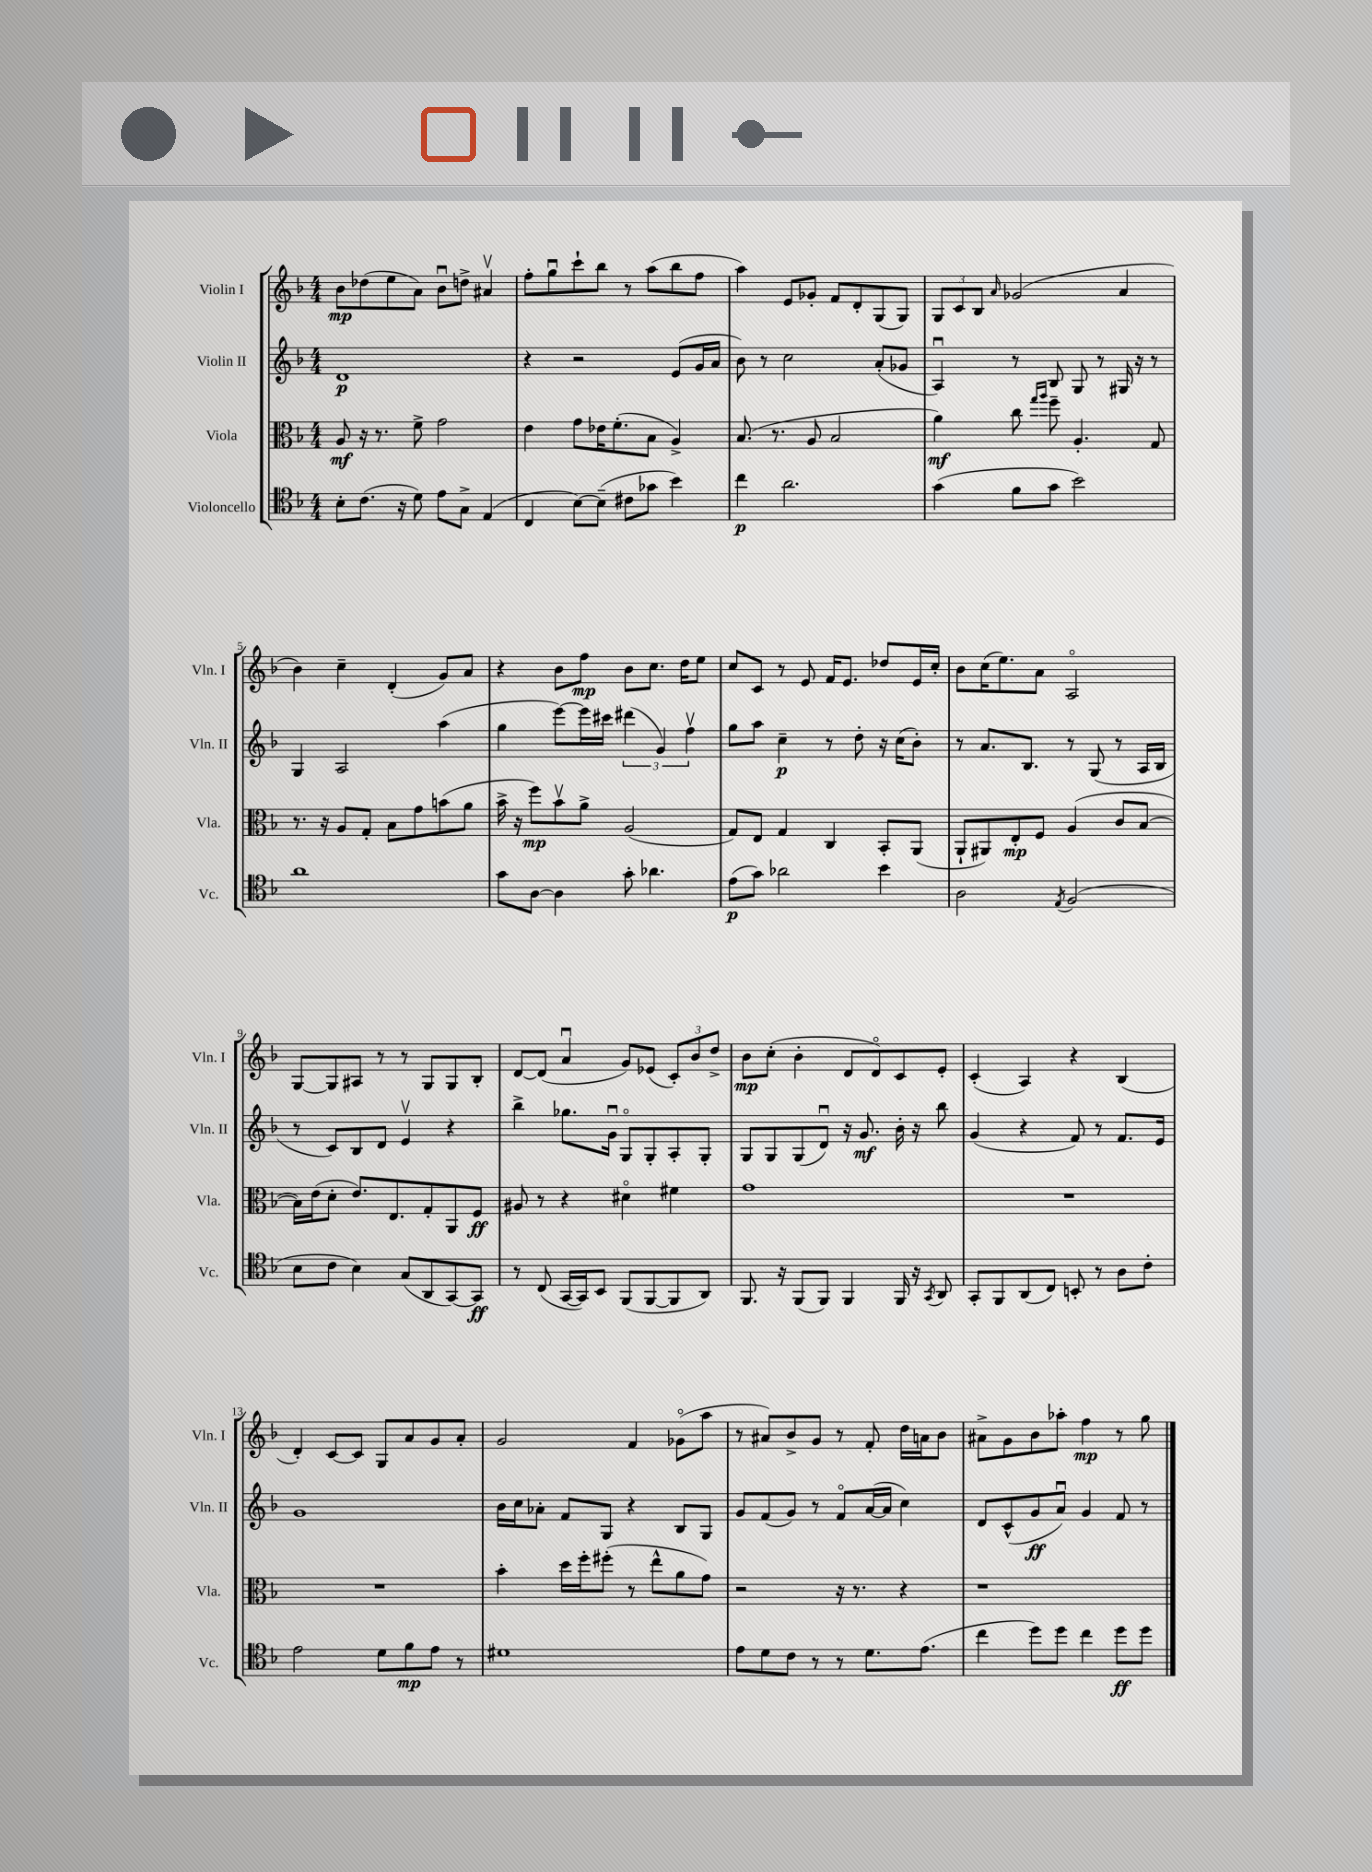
<<
\new StaffGroup <<
\new Staff = "s0" \with { instrumentName = "Violin I" shortInstrumentName = "Vln. I" } {
    \clef treble \key f \major \numericTimeSignature \time 4/4
    bes'8\mp des''8( e''8 a'8) bes'8\downbow d''8-> ais'4\upbow |
    f''8-. g''8\downbow c'''8-! bes''8 r8 a''8( bes''8 f''8 |
    a''4) e'8 ges'8-. f'8 d'8-. g8( g8) |
    \tuplet 3/2 { g8 c'8 bes8 } \grace { a'16 } ges'2( a'4 |
    bes'4) c''4-- d'4-.( g'8) a'8 |
    r4 bes'8 f''8\mp bes'8 c''8. d''16 e''8 |
    c''8 c'8 r8 e'8 f'16 e'8. des''8 e'16 c''16-. |
    bes'8 c''16( e''8.) a'8 a2\flageolet |
    g8~ g8 ais8 r8 r8 g8 g8 bes8-. |
    d'8~ d'8( a'4\downbow g'8) ees'8( \tuplet 3/2 { c'8-.) bes'8 d''8-> } |
    bes'8\mp c''8-.( bes'4-. d'8 d'8\flageolet) c'8 e'8-. |
    c'4-.( a4) r4 bes4( |
    d'4-.) c'8~ c'8 g8 a'8 g'8 a'8-. |
    g'2 f'4 ges'8\flageolet( a''8 |
    r8 ais'8) bes'8-> g'8 r8 f'8-. d''16 a'16 bes'8 |
    ais'8-> g'8 bes'8 aes''8-. f''4\mp r8 g''8 \bar "|." |
}
\new Staff = "s1" \with { instrumentName = "Violin II" shortInstrumentName = "Vln. II" } {
    \clef treble \key f \major \numericTimeSignature \time 4/4
    d'1\p |
    r4 r2 e'8( g'16 a'16 |
    bes'8) r8 c''2 a'8-.( ges'8 |
    a4\downbow) r8 bes8 g8 r8 gis16 r16 r8 |
    g4 a2 a''4( |
    g''4 e'''8~) e'''16 cis'''16 \tuplet 3/2 { dis'''4( g'4) f''4\upbow } |
    g''8 a''8 c''4--\p r8 d''8-. r16 c''16( bes'8-.) |
    r8 a'8. bes8. r8 g8( r8 a16 bes16 |
    r8 c'8) bes8 d'8 e'4\upbow r4 |
    bes''4-> ges''8. g'16\downbow g8\flageolet g8-. a8-. g8-. |
    g8 g8 g8( d'8\downbow) r16 g'8.\mf bes'16-. r16 bes''8 |
    g'4( r4 f'8) r8 f'8. e'16 |
    g'1 |
    bes'16 c''16 aes'8-. f'8 g8 r4 bes8 g8 |
    g'8 f'8( g'8) r8 f'8\flageolet a'16~( a'16 c''4) |
    d'8 c'8-^( g'8\ff a'8\downbow) g'4 f'8 r8 \bar "|." |
}
\new Staff = "s2" \with { instrumentName = "Viola" shortInstrumentName = "Vla." } {
    \clef alto \key f \major \numericTimeSignature \time 4/4
    a8\mf r16 r8. f'8-> g'2 |
    e'4 g'8 ees'16 f'8.-.( bes8 a4->) |
    bes8.( r8. a8 bes2 |
    a'4\mf) c''8 \grace { g''16 a''16 } f''8-- a4.-. g8 |
    r8. r16 a8 g8-. bes8 g'8 b'8( a'8 |
    bes'16-> r16 f''8\mp) bes'8\upbow a'8-> a2( |
    g8) e8 g4 c4 bes,8-. a,8( |
    a,8-! ais,8) e8-.\mp f8 a4( c'8 bes8~ |
    bes16) e'16( d'8-. e'8.) e8. g8-. a,8 f8\ff |
    ais8 r8 r4 dis'4\flageolet fis'4 |
    g'1 |
    R1 |
    R1 |
    bes'4-. d''16 f''16-. fis''8-.( r8 e''8-^ a'8 g'8) |
    r2 r16 r8. r4 |
    r1 \bar "|." |
}
\new Staff = "s3" \with { instrumentName = "Violoncello" shortInstrumentName = "Vc." } {
    \clef tenor \key f \major \numericTimeSignature \time 4/4
    bes8-. c'8.( r16 d'8) e'8 g8-> e4( |
    c4 bes8~) bes8--( cis'8 ges'8 bes'4) |
    c''4\p a'2. |
    g'4( f'8 g'8 bes'2) |
    a'1 |
    g'8 a8~ a4 g'8-. aes'4. |
    e'8\p( g'8) aes'2 bes'4 |
    a2 \acciaccatura { e8 } f2( |
    bes8 c'8 bes4) g8( a,8 g,8~) g,8\ff |
    r8 c8( g,16~ g,16) bes,8 f,8( f,8~ f,8 a,8) |
    f,8. r16 f,8( f,8) f,4 f,16 r16 \acciaccatura { g,8 } a,8 |
    g,8-. f,8 a,8( c8) b,8-. r8 a8 c'8-. |
    e'2 d'8 f'8\mp e'8 r8 |
    dis'1 |
    e'8 d'8 c'8 r8 r8 d'8. e'8.( |
    c''4 d''8) d''8 c''4 d''8\ff d''8 \bar "|." |
}
>>
>>
